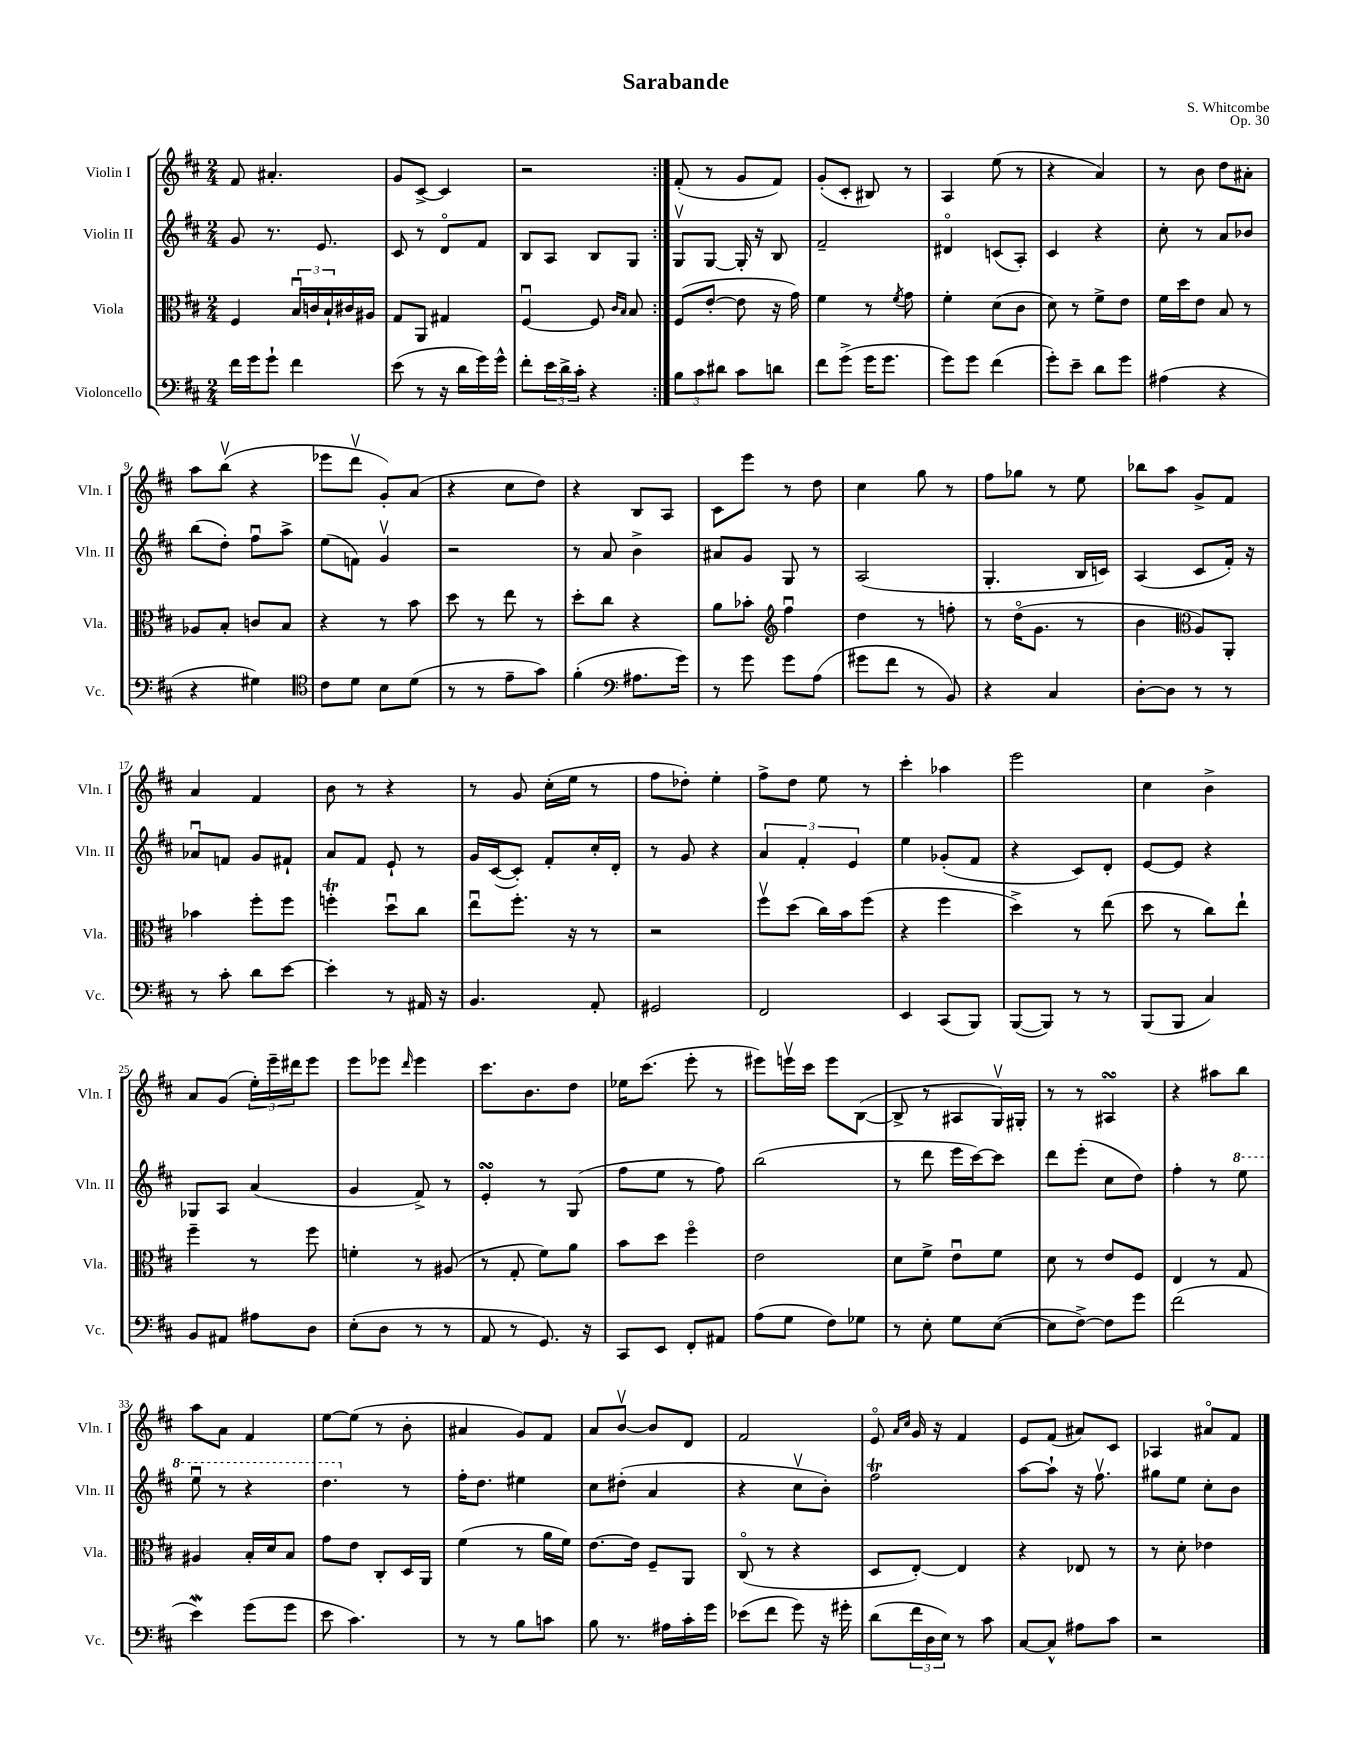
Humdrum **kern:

**kern	**kern	**kern	**kern
*part4	*part3	*part2	*part1
*staff4	*staff3	*staff2	*staff1
*I"Violoncello	*I"Viola	*I"Violin II	*I"Violin I
*I'Vc.	*I'Vla.	*I'Vln. II	*I'Vln. I
*clefF4	*clefC3	*clefG2	*clefG2
*k[f#c#]	*k[f#c#]	*k[f#c#]	*k[f#c#]
*M2/4	*M2/4	*M2/4	*M2/4
=1	=1	=1	=1
16f#\LL	4F#/	8g/	8f#/
16g\J	.	.	.
8g`\J	.	8.r	4.a#X'/
4f#\	24Bu/LL	.	.
.	24cn/	.	.
.	.	8.e/	.
.	24B`/	.	.
.	16c#X/	.	.
.	16A#X/JJ	.	.
=2	=2	=2	=2
(8e\	8G/L	8c#/	8g/L
8r	8AA/J	8r	[8c#^/J
16r	4G#X/	8d/L	4c#/]
16d\LL	.	.	.
16g\)	.	8f#/J	.
16g^^\JJ	.	.	.
=3	=3	=3	=3
8f#'\L	[4F#u/	8B/L	2r
24e\L	.	8A/J	.
24d^\	.	.	.
24c#'\JJ	.	.	.
4r	8F#/]	8B/L	.
.	16qqc#/LL	.	.
.	16qqB/JJ	.	.
.	8B/	8G/J	.
=4:|!	=4:|!	=4:|!	=4:|!
12B\L	(8F#/L	8Gv/L	(8f#'/
12c#\	.	.	.
.	[8e'/J	[8G/J	8r
12d#X\J	.	.	.
8c#\L	8e\]	16G'/]	8g/L
.	.	16r	.
8dn\J	16r	8B/	8f#/J)
.	16g\)	.	.
=5	=5	=5	=5
8f#\L	4f#\	2f#~/	(8g'/L
(8g^\J	.	.	8c#'/J
16g\KL	8r	.	8B#X/)
8.g\J	.	.	.
.	8qf#/	.	.
.	8g\	.	8r
=6	=6	=6	=6
8g\L)	4f#'\	4d#X/	4A/
8g\J	.	.	.
(4f#\	(8d\L	(8cn/L	(8ee\
.	8c#\J	8A'/J)	8r
=7	=7	=7	=7
8g'\L)	8d\)	4c#/	4r
8e~\J	8r	.	.
8d\L	8f#^\L	4r	4a/)
8g\J	8e\J	.	.
=8	=8	=8	=8
(4A#X\	16f#\LL	8cc#'\	8r
.	16dd\J	.	.
.	8e\J	8r	8b\
4r	8B/	8a/L	8dd\L
.	8r	8b-X/J	8a#X'\J
!!LO:LB:g=z
=9	=9	=9	=9
4r	8A-X/L	(8bb\L	8aa\L
.	8B'/J	8dd'\J)	(8bbv\J
4G#X\)	8cn/L	8ff#u\L	4r
.	8B/J	8aa^\J	.
=10	=10	=10	=10
*clefC4	*	*	*
8c#\L	4r	(8ee\L	8eee-X\L
8d\J	.	8fn\J)	8dddv\J
8B\L	8r	4gv/	8g'/L)
(8d\J	8b\	.	(8a/J
=11	=11	=11	=11
8r	8dd\	2r	4r
8r	8r	.	.
8e~\L	8ee\	.	8cc#\L
8g\J)	8r	.	8dd\J)
=12	=12	=12	=12
(4f#'\	8dd'\L	8r	4r
.	8cc#\J	8a/	.
*clefF4	*	*	*
8.A#X\L	4r	4b^\	8B/L
.	.	.	8A/J
16g\Jk)	.	.	.
=13	=13	=13	=13
8r	8a\L	8a#X/L	8c#\L
8g\	8b-X'\J	8g/J	8eee\J
*	*clefG2	*	*
8g\L	4ff#u\	8G/	8r
(8A\J	.	8r	8dd\
=14	=14	=14	=14
8g#X\L	4dd\	(2A/	4cc#\
8f#\J	.	.	.
8r	8r	.	8gg\
8BB/)	8ffn'\	.	8r
=15	=15	=15	=15
4r	8r	4.G'/	8ff#\L
.	(16dd\KL	.	8gg-X\J
.	8.g\J	.	.
4C#/	.	.	8r
.	8r	16B/LL	8ee\
.	.	16cn/JJ)	.
=16	=16	=16	=16
[8D'\L	4b\	(4A/	8bb-X\L
8D\J]	.	.	8aa\J
*	*clefC3	*	*
8r	8A/L)	8c#/L	8g^/L
8r	8AA'/J	16f#'/Jk)	8f#/J
.	.	16r	.
!!LO:LB:g=z
=17	=17	=17	=17
8r	4b-X\	8a-Xu/L	4a/
8c#'\	.	8fn/J	.
8d\L	8ff#'\L	8g/L	4f#/
[8e\J	8ff#\J	8f#X`/J	.
=18	=18	=18	=18
4e'\]	4ffnT'\	8a/L	8b\
.	.	8f#/J	8r
8r	8ddu\L	8e`/	4r
16AA#X/	8cc#\J	8r	.
16r	.	.	.
=19	=19	=19	=19
4.BB/	8eeu\L	16g/LL	8r
.	.	([16c#/J	.
.	8.ff#'\J	8c#'/J])	8g/
.	.	8f#'/L	(16cc#'\LL
.	16r	.	16ee\JJ
8AA'/	8r	16cc#'/L	8r
.	.	16d'/JJ	.
=20	=20	=20	=20
2GG#X/	2r	8r	8ff#\L
.	.	8g/	8dd-X'\J)
.	.	4r	4ee'\
=21	=21	=21	=21
2FF#/	8ff#v\L	6a/	8ff#^\L
.	(8dd\J	.	8dd\J
.	.	6f#'/	.
.	16cc#\LL)	.	8ee\
.	16b\J	.	.
.	.	6e/	.
.	(8ff#\J	.	8r
=22	=22	=22	=22
4EE/	4r	4ee\	4ccc#'\
(8CC#/L	4ff#\	(8g-X'/L	4aa-X\
8BBB/J)	.	8f#/J	.
=23	=23	=23	=23
([8BBB/L	4dd^\)	4r	2eee\
8BBB/J])	.	.	.
8r	8r	8c#/L)	.
8r	(8ee\	8d'/J	.
=24	=24	=24	=24
(8BBB/L	8dd\	[8e/L	4cc#\
8BBB/J	8r	8e/J]	.
4C#/)	8cc#\L)	4r	4b^\
.	8ee`\J	.	.
!!LO:LB:g=z
=25	=25	=25	=25
8BB/L	4ff#~\	8G-X/L	8a/L
8AA#X/J	.	8A/J	(8g/J
8A#X\L	8r	(4a/	24ee'\LL)
.	.	.	24eee~\
.	.	.	24ddd#X\J
8D\J	8ff#\	.	8eee\J
=26	=26	=26	=26
(8E'\L	4fn'\	4g/	8eee\L
8D\J	.	.	8eee-X\J
.	.	.	16qqddd/
8r	8r	8f#^/)	4eee-\
8r	(8A#X/	8r	.
=27	=27	=27	=27
8AA/	8r	4esSSS'/	8.ccc#\L
8r	8G'/	.	.
.	.	.	8.b\
8.GG/)	8f#\L)	8r	.
.	8a\J	(8G/	8dd\J
16r	.	.	.
=28	=28	=28	=28
8CC#/L	8b\L	8ff#\L	16ee-X\KL
.	.	.	(8.ccc#\J
8EE/J	8dd\J	8ee\J	.
8FF#'/L	4ff#\	8r	8eee'\
8AA#X/J	.	8ff#\)	8r
=29	=29	=29	=29
(8A\L	2e\	(2bb\	8eee#X\L)
8G\J	.	.	16eeenv\L
.	.	.	16ccc#\JJ
8F#\L)	.	.	8eee\L
8G-X\J	.	.	([8B\J
=30	=30	=30	=30
8r	8d\L	8r	8B^/]
8E'\	8f#^\J	8ddd\	8r
8G\L	8eu\L	16eee\LL	8A#X/L
.	.	[16ccc#\J)	.
([8E\J	8f#\J	8ccc#\J]	16Gv/L)
.	.	.	16G#X'/JJ
=31	=31	=31	=31
8E\L]	8d\	8ddd\L	8r
[8F#^\J)	8r	(8eee'\J	8r
8F#\L]	8e/L	8cc#\L	4A#XsSsS/
8g\J	8F#/J	8dd\J)	.
=32	=32	=32	=32
(2f#\	4E/	4ff#'\	4r
.	8r	8r	8aa#X\L
*	*	*8va	*
.	8G/	8eee\	8bb\J
!!LO:LB:g=z
=33	=33	=33	=33
4eW\)	4A#X/	8eeeu\	8aa\L
.	.	8r	8a\J
(8g\L	16B'/LL	4r	4f#/
.	16d/J	.	.
8g\J	8B/J	.	.
=34	=34	=34	=34
8e\	8g\L	4.ddd\	[8ee\L
4.c#\)	8e\J	.	(8ee\J]
.	8C#'/L	.	8r
*	*	*X8va	*
.	16D/L	8r	8b'\
.	16AA/JJ	.	.
=35	=35	=35	=35
8r	(4f#\	16ff#'\KL	4a#X/
.	.	8.dd\J	.
8r	.	.	.
8B\L	8r	4ee#X\	8g/L)
8cn\J	16a\LL	.	8f#/J
.	16f#\JJ)	.	.
=36	=36	=36	=36
8B\	[8.e\L	8cc#\L	8a/L
8.r	.	(8dd#X'\J	[8bv/J
.	16e\Jk]	.	.
.	8F#~/L	4a/	8b/L]
16A#X\LL	.	.	.
16c#'\	8AA/J	.	8d/J
16g\JJ	.	.	.
=37	=37	=37	=37
(8e-X\L	(8C#/	4r	2f#/
8f#\J	8r	.	.
8g\)	4r	8cc#v\L	.
16r	.	8b'\J)	.
16g#X'\	.	.	.
=38	=38	=38	=38
(8d\L	8D/L	2ff#t\	8e/
.	.	.	16qqa/LL
.	.	.	16qqcc#/JJ
24f#\L	[8E'/J)	.	16g/
24D\	.	.	.
.	.	.	16r
24E\JJ)	.	.	.
8r	4E/]	.	4f#/
8c#\	.	.	.
=39	=39	=39	=39
[8C#/L	4r	[8aa\L	8e/L
8C#^^/J]	.	8aa`\J]	(8f#/J
8A#X\L	8E-X/	16r	8a#X/L)
.	.	8.ff#v\	.
8c#\J	8r	.	8c#/J
=40	=40	=40	=40
2r	8r	8gg#X\L	4A-X/
.	8d'\	8ee\J	.
.	4e-X\	8cc#'\L	8a#X/L
.	.	8b\J	8f#/J
==	==	==	==
*-	*-	*-	*-
